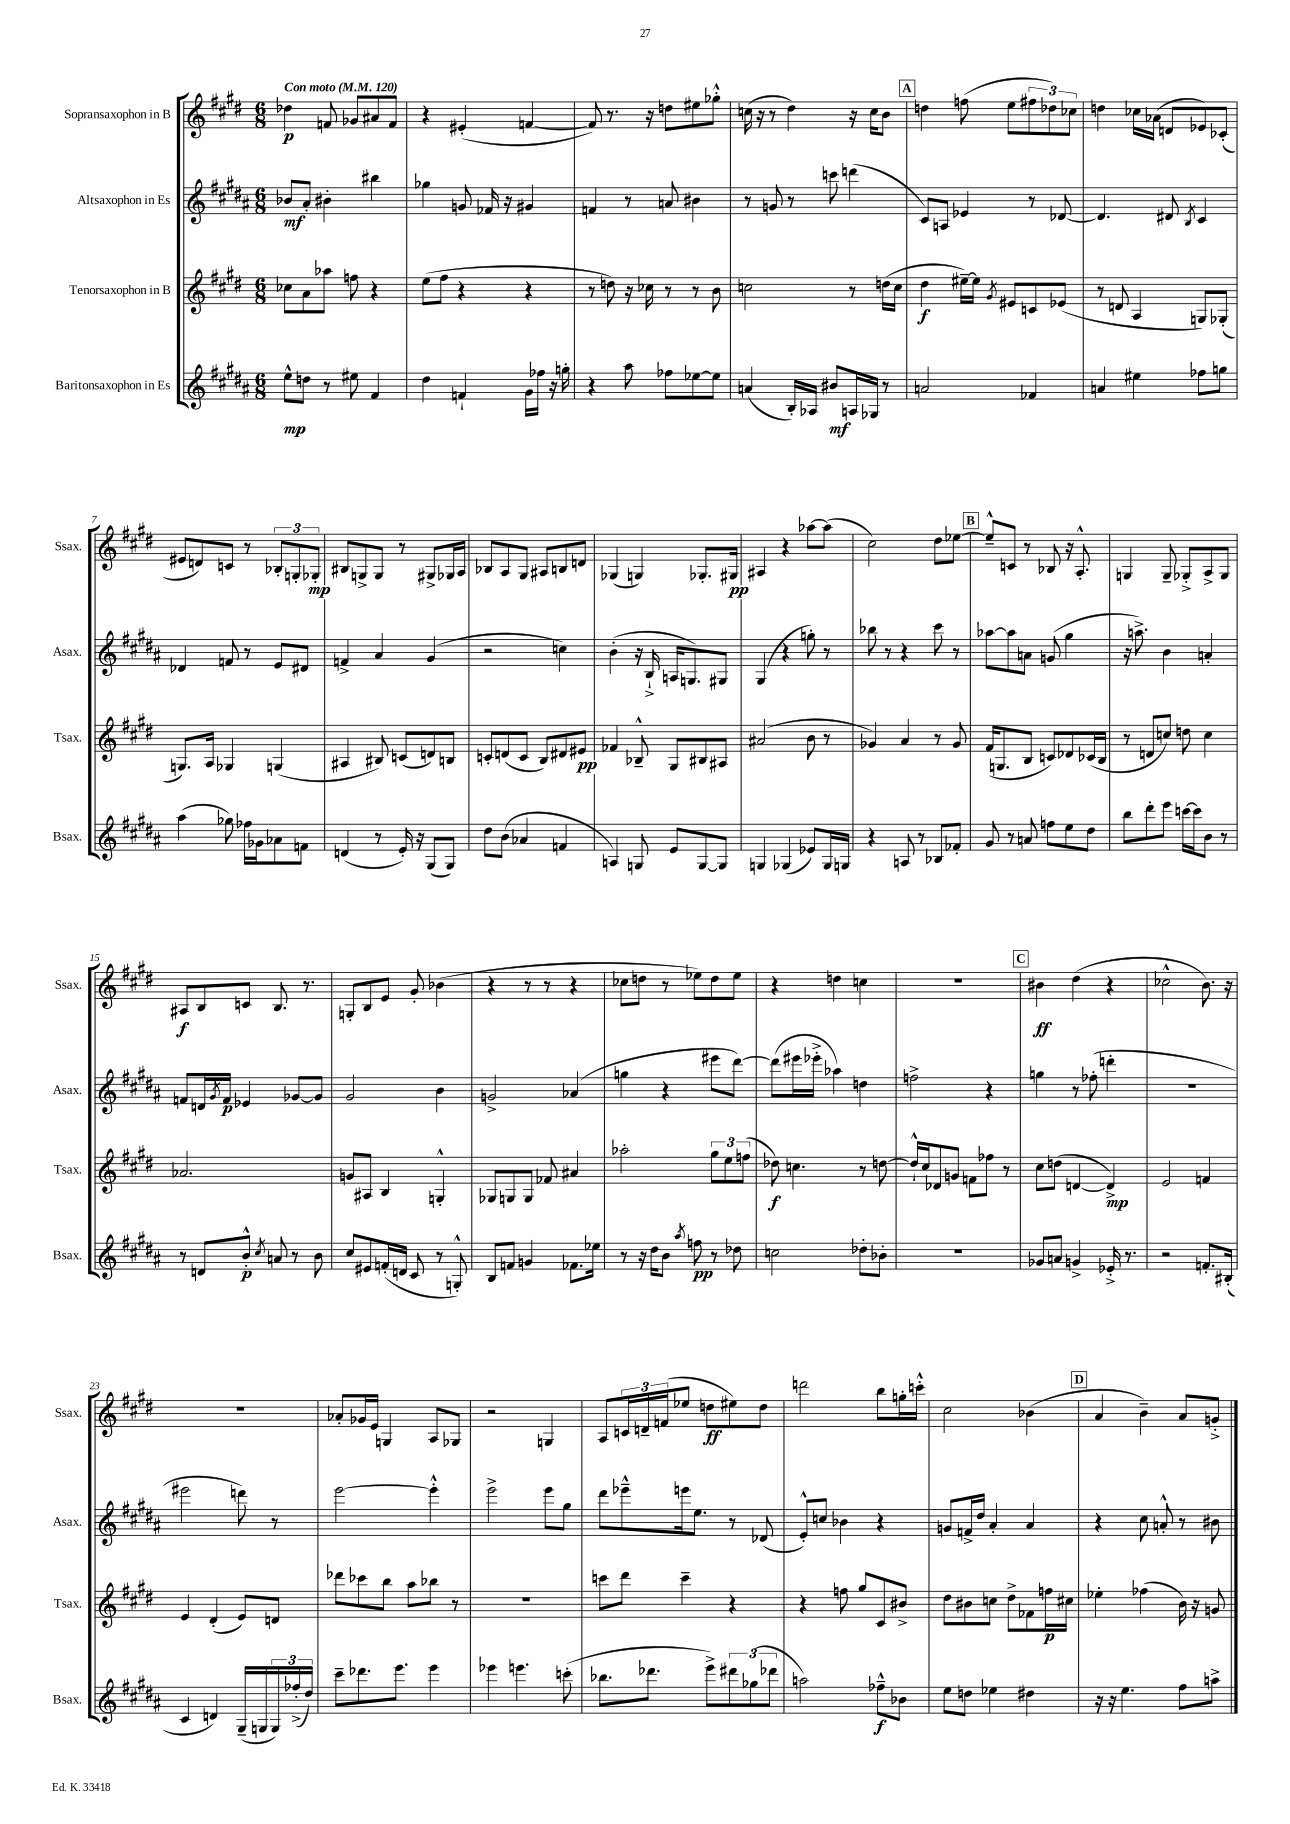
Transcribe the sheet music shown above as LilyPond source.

<<
\new StaffGroup <<
\new Staff = "s0" \with { instrumentName = "Sopransaxophon in B" shortInstrumentName = "Ssax." } {
    \clef treble \key e \major \numericTimeSignature \time 6/8 \tempo "Con moto" 4 = 120
    des''4\p f'8 ges'8 ais'8 f'8 |
    r4 eis'4-.( f'4~ |
    f'8) r8. r16 d''8 eis''8 ges''8-.-^ |
    c''16( r16 r8 dis''4) r16 c''16 b'8 |
    \mark \markup { \box "A" } d''4 f''8( e''8 \tuplet 3/2 { fis''8 des''8) ces''8 } |
    d''4 ces''16 aes'16( d'8 ees'8) ces'8-.( |
    eis'8 d'8) c'8 r8 \tuplet 3/2 { bes8-. g8-. ges8-.\mp } |
    bis8 g8-> g8 r8 gis8-> ges16 a16 |
    bes8 a8 gis8 ais8 b8 d'8 |
    ges4( g4) ges8.-. gis16\pp |
    ais4 r4 aes''8~ aes''8( |
    cis''2) dis''8 ees''8~ |
    \mark \markup { \box "B" } ees''8---^ c'8 r8 bes8 r16 a8.-.-^ |
    g4 g8-- ges8-.-> a8-> ges8 |
    ais8\f b8 c'8 b8. r8. |
    g8-. b8 e'8 gis'8-. bes'4( |
    r4 r8 r8 r4 |
    ces''8 d''8 r8 ees''8) d''8 ees''8 |
    r4 d''4 c''4 |
    R2. |
    \mark \markup { \box "C" } bis'4\ff dis''4( r4 |
    ces''2-^ b'8.) r16 |
    R2. |
    aes'8-. ges'16 e'16 g4 a8 ges8 |
    r2 g4 |
    a8 \tuplet 3/2 { c'16 d'16-- f'16( } ees''8 d''8\ff eis''8) d''8 |
    d'''2 b''8 g''16-. c'''16-.-^ |
    cis''2 bes'4( |
    \mark \markup { \box "D" } a'4 b'4--) a'8 g'8-.-> \bar "|." |
}
\new Staff = "s1" \with { instrumentName = "Altsaxophon in Es" shortInstrumentName = "Asax." } {
    \clef treble \key b \major \numericTimeSignature \time 6/8
    bes'8\mf ais'8-. bis'4-. bis''4 |
    ges''4 g'8 fes'16 r16 gis'4 |
    f'4 r8 a'8 bis'4 |
    r8 g'8 r8 c'''8 d'''4( |
    \mark \markup { \box "A" } cis'8) a8 ees'4 r8 des'8~ |
    des'4. dis'8 \acciaccatura { b8 } cis'4 |
    des'4 f'8 r8 e'8 dis'8 |
    f'4-> ais'4 gis'4( |
    r2 c''4) |
    b'4-.( r16 b16-!-> a16 g8.) gis8 |
    gis4( r4 g''8-.) r8 |
    bes''8 r8 r4 cis'''8 r8 |
    \mark \markup { \box "B" } aes''8~ aes''8 a'8 g'8( gis''4 |
    r16 a''8.->) b'4 a'4-. |
    f'8 d'16 \acciaccatura { gis'8 } f'16\p ees'4 ges'8~ ges'8 |
    gis'2 b'4 |
    g'2-> aes'4( |
    g''4 r4 eis'''8 dis'''8~) |
    dis'''8( eis'''16 ees'''16-.-> aes''4) d''4 |
    f''2-> r4 |
    \mark \markup { \box "C" } g''4 r8 fes''8-.( d'''4-. |
    R2. |
    eis'''2 d'''8) r8 |
    e'''2~ e'''4-.-^ |
    e'''2-> e'''8 gis''8 |
    dis'''8 ees'''8---^ e'''16 e''8. r8 des'8( |
    e'8-.-^) c''8 bes'4 r4 |
    g'8 f'16-> dis''16 ais'4-. ais'4 |
    \mark \markup { \box "D" } r4 cis''8 a'8-.-^ r8 bis'8 \bar "|." |
}
\new Staff = "s2" \with { instrumentName = "Tenorsaxophon in B" shortInstrumentName = "Tsax." } {
    \clef treble \key e \major \numericTimeSignature \time 6/8
    ces''8 a'8 aes''8 f''8 r4 |
    e''8( fis''8 r4 r4 |
    r8 d''8) r16 ces''16 r8 r8 b'8 |
    c''2 r8 d''16( c''16 |
    \mark \markup { \box "A" } dis''4\f eis''16~--) eis''16 \acciaccatura { gis'8 } eis'8 c'8 ees'8( |
    r8 d'8 a4 g8) ges8-.( |
    g8.) a16 ges4 g4( |
    ais4 bis8) c'8( d'8) b8 |
    c'8-. d'8( c'8 b8) dis'8 eis'8\pp |
    fes'4 bes8---^ gis8 bis8 ais8 |
    ais'2( b'8 r8 |
    ges'4) a'4 r8 ges'8 |
    \mark \markup { \box "B" } fis'16( g8. b8 c'8) des'8 ces'16( b16 |
    r8 d'8 c''8) d''8 c''4 |
    aes'2. |
    g'8 ais8 b4 g4-.-^ |
    ges8 g8 g8 fes'8 ais'4 |
    aes''2-. \tuplet 3/2 { gis''8 e''8 f''8( } |
    des''8\f) c''4. r8 d''8~ |
    d''16-!-^ cis''16 des'8 g'8 f'8 fes''8 r8 |
    \mark \markup { \box "C" } cis''8 d''8( d'4~ d'4->\mp) |
    e'2 f'4 |
    e'4 dis'4-.( e'8) d'8 |
    des'''8 ces'''8 b''8 a''8 bes''8 r8 |
    R2. |
    c'''8 dis'''8 c'''4-- r4 |
    r4 f''8 gis''8 cis'8 bis'8-> |
    dis''8 bis'8 c''8 dis''8-> fes'8 f''16\p cis''16 |
    \mark \markup { \box "D" } ees''4-. fes''4( b'16) r16 g'8 \bar "|." |
}
\new Staff = "s3" \with { instrumentName = "Baritonsaxophon in Es" shortInstrumentName = "Bsax." } {
    \clef treble \key b \major \numericTimeSignature \time 6/8
    e''8-^\mp d''8 r8 eis''8 fis'4 |
    dis''4 f'4-! gis'16 fes''16 r16 g''16-. |
    r4 ais''8 fes''8 ees''8~ ees''8 |
    a'4( b16-.) aes16 bis'8\mf a16 ges16 r8 |
    \mark \markup { \box "A" } a'2 fes'4 |
    a'4 eis''4 fes''8 g''8 |
    ais''4( ges''8) fes''16 ges'16 aes'8 f'8 |
    d'4( r8 e'16-.) r16 gis8( gis8) |
    dis''8 b'8( aes'4 f'4 |
    a4) g8 e'8 g8~ g8 |
    g4 ges4( ees'8) ges16 g16 |
    r4 a8 r8 bes8 fes'8-. |
    \mark \markup { \box "B" } gis'8 r8 a'8 f''8 e''8 dis''8 |
    b''8 dis'''8-. e'''8 c'''16~ c'''16 b'8 r8 |
    r8 d'8 b'8-.-^\p \acciaccatura { cis''8 } a'8 r8 b'8 |
    cis''8 eis'8 f'16-.( d'16 cis'8 r8 g8-.-^) |
    b8 f'8 g'4 fes'8. ees''16 |
    r8 r16 dis''16 b'8 \acciaccatura { ais''8 } f''8\pp r8 des''8 |
    c''2 des''8-. bes'8-. |
    R2. |
    \mark \markup { \box "C" } ges'8 a'8 g'4-> ees'16-.-> r8. |
    r2 f'8.-. bis16-.( |
    cis'4 d'4) gis16--( g16 \tuplet 3/2 { g16) fes''16-.->( dis''16) } |
    cis'''8-- des'''8. e'''8. e'''4 |
    ees'''4 e'''4. c'''8-.( |
    bes''8. des'''8. e'''8->) \tuplet 3/2 { dis'''8 ges''8( des'''8 } |
    a''2) fes''8---^\f bes'8 |
    e''8 d''8 ees''4 dis''4 |
    \mark \markup { \box "D" } r16 r16 e''4. fis''8 a''8-> \bar "|." |
}
>>
>>
